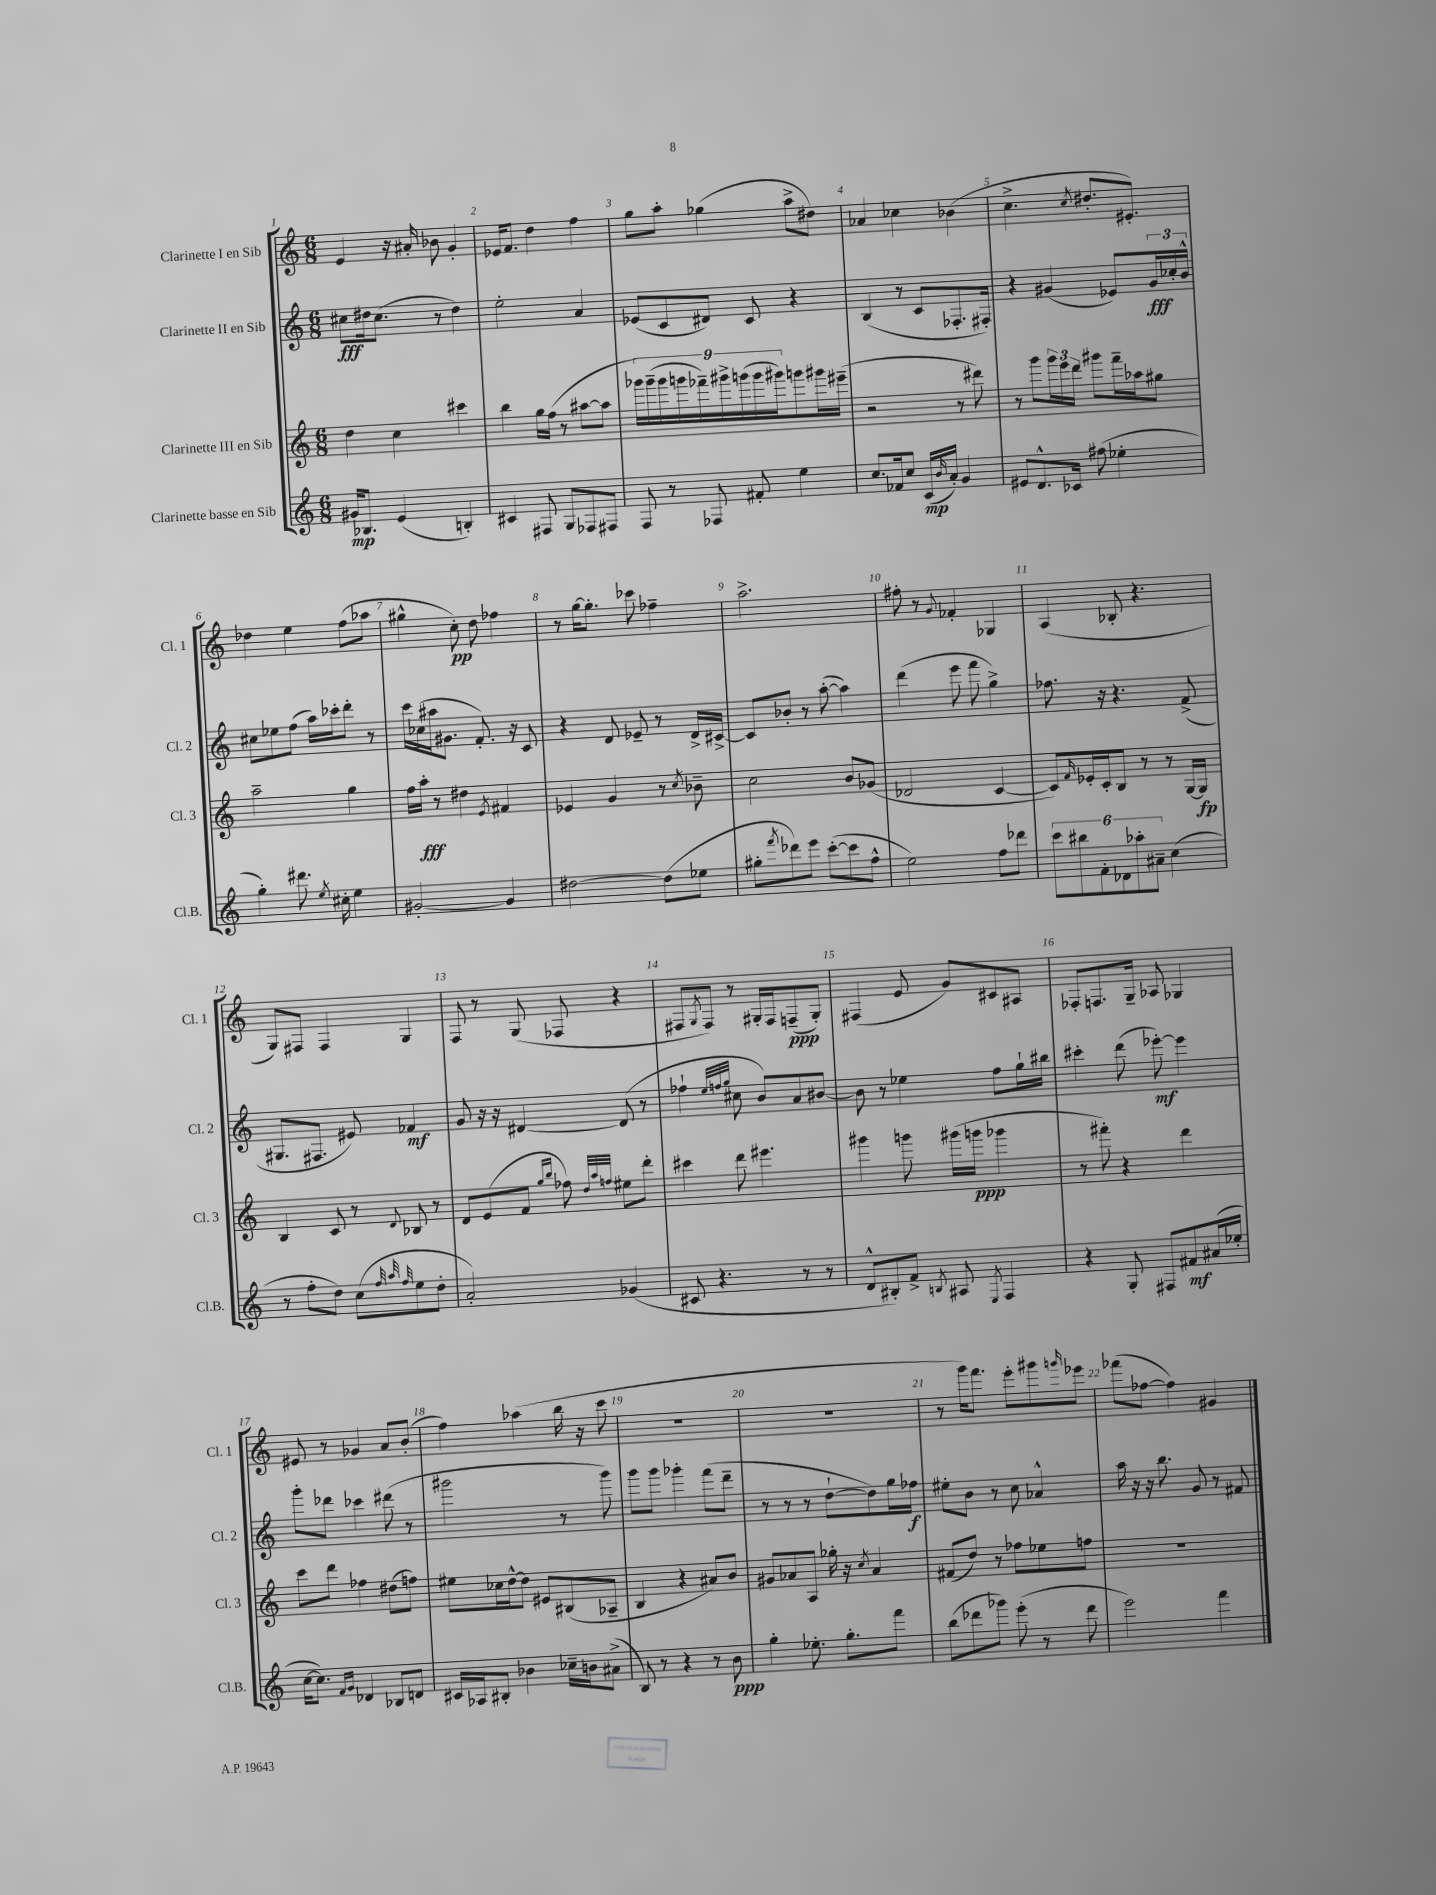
<<
\new StaffGroup <<
\new Staff = "s0" \with { instrumentName = "Clarinette I en Sib" shortInstrumentName = "Cl. 1" } {
    \clef treble \key c \major \numericTimeSignature \time 6/8
    e'4 r16 ais'16-. bes'8 g'4-. |
    ees'16 f'8. d''4 f''4 |
    g''8 a''8-. ges''4( a''8-> dis''8) |
    aes'4 ces''4 bes'4( |
    c''4.-> \acciaccatura { c''8 } dis''8.-. eis'8.-.) |
    des''4 e''4 f''8( aes''8 |
    gis''4-^ c''8-.\pp) d''8 fes''4 |
    r8 g''16~ g''8.-. ces'''8 fes''4-- |
    a''2.-> |
    fis''8-. r8 \appoggiatura { g'8 } fes'4-. ges4 |
    a4( bes8-. r4. |
    g8) fis8 fis4 g4 |
    f8 r8 g8( fes8 r4 |
    fis8 \acciaccatura { g8 } fis8) r8 gis16-. fis16 f8--\ppp( gis8-.) |
    fis4( e'8 g'8) cis'8 ais8 |
    fes8-. f8. g16-- aes8 ges4 |
    eis'8 r8 ges'4 a'8 b'8-.( |
    f''4) aes''4( b''16 r16 c'''8 |
    r2. |
    R2. |
    r8 g'''16) f'''8. e'''8-. gis'''8 \grace { g'''16 } ees'''8 |
    fes'''8( fes''8~ fes''4) gis'4 \bar "|." |
}
\new Staff = "s1" \with { instrumentName = "Clarinette II en Sib" shortInstrumentName = "Cl. 2" } {
    \clef treble \key c \major \numericTimeSignature \time 6/8
    cis''8\fff dis''16 cis''8.( r8 dis''4) |
    e''2-. a'4 |
    ees'8( c'8 dis'8) c'8 r4 |
    b4( r8 c'8 fes8.-. fis16-.) |
    r4 gis'4( ees'8) \tuplet 3/2 { gis'16\fff ces''16-. b'16-^ } |
    cis''8 ees''8 f''8( a''16) ces'''16-. d'''8-. r8 |
    c'''16 ces''16( ais''16 gis'8. f'8.-.) r16 c'8 |
    r4 d'8 ees'8-- r8 d'16-> cis'16~-> |
    cis'8 bes'8-. r8 a''8~-.( a''4) |
    d'''4( e'''8 f'''8 g''4->) |
    fes''8. r16 r4. f'8->( |
    gis8. fis8. eis'8) fes'4\mf |
    g'8 r16 r16 dis'4~ dis'8( r8 |
    fes''4-! \grace { e''32 f''32 g''32 } cis''8 b'8) a'8 bis'8~ |
    bis'8 r8 ees''4 f''8 g''16-! bis''16 |
    cis'''4-. d'''8( ees'''8~-.\mf) ees'''4 |
    g'''8-. des'''8 ces'''4 dis'''8( r8 |
    gis'''2 r8 gis'''8) |
    g'''8 g'''8 ges'''4-. f'''8( d'''8-- |
    r8 r8 r8 d''8~-! d''8) g''16 fes''16\f |
    eis''8-. b'8 r8 c''8 aes'4-^ |
    a''16 r16 r16 b''8. g'8 r8 fis'8 \bar "|." |
}
\new Staff = "s2" \with { instrumentName = "Clarinette III en Sib" shortInstrumentName = "Cl. 3" } {
    \clef treble \key c \major \numericTimeSignature \time 6/8
    d''4 c''4 cis'''4 |
    b''4 g''16 f''16( r8 ais''8~ ais''8 |
    \tuplet 9/8 { ges'''16) ges'''16--( ges'''16 g'''16 fes'''16--) gis'''16-> g'''16( g'''16 gis'''16) } g'''8 gis'''16 eis'''16--( |
    r2 r8 dis'''8) |
    r8 g'''8 \tuplet 3/2 { g'''16 e'''16 d'''16 } gis'''8 f'''16-- aes''16 gis''8 |
    a''2-- g''4 |
    f''16 a''16-.\fff r8 dis''4 \acciaccatura { e'8 } fis'4 |
    ees'4 g'4 r8 \acciaccatura { c''8 } bes'8-- |
    c''2 b'8 ges'8( |
    des'2 c'4~ |
    c'8) \grace { f'16 } ees'16-. c'16-. b8 r8 r8 g16~ g16\fp |
    b4 c'8 r8 \appoggiatura { d'8 } bes8 r8 |
    d'8 e'8( f'8 \grace { g''16 b''16 } fes''8) \grace { d''32 a''32 f''32 } eis''8 d'''8-. |
    cis'''4 d'''8 eis'''4. |
    gis'''4 g'''8 gis'''16( g'''16\ppp ges'''4 |
    r8 fis'''8-.) r4 d'''4 |
    c'''8 d'''8 fes''4 dis''8( f''8) |
    eis''8 ces''16 d''16~-^ d''8 eis'8 bis8( aes8-- |
    b4 r4 ais'8) b'8 |
    gis'8 aes'8 a8 ges''16-. r16 \acciaccatura { c''8 } aes'4 |
    fis'8( d''8) r8 fes''8 ees''8 f''8 |
    R2. \bar "|." |
}
\new Staff = "s3" \with { instrumentName = "Clarinette basse en Sib" shortInstrumentName = "Cl.B." } {
    \clef treble \key c \major \numericTimeSignature \time 6/8
    gis'16\mp bes8. e'4( b4-.) |
    cis'4 fis8 g8 fes8 fis8 |
    f8 r8 fes8 fis'8-. e''4 |
    c''8. fes'16 c''8 c'16\mp( \grace { b'16 } a'16-.) g'4 |
    eis'8 d'8.-^ ces'16 fis''8( ees''4-. |
    g''4-.) dis'''8. \acciaccatura { e''8 } cis''16-. e''4 |
    gis'2~-. gis'4 |
    dis''2~ dis''8( ees''8 |
    gis''8-. \acciaccatura { f'''8 } des'''8) e'''8 c'''8~-.( c'''8 f''8-^ |
    e''2) f''8 des'''8 |
    \tuplet 6/4 { c'''8 bis''8 f'8-. des'8 aes''8-. ais'8-- } c''4( |
    r8 f''8-. d''8) c''8( \grace { f''32 a''32 f''32 } e''8 d''8-. |
    a'2-.) ges'4( |
    cis'8 r4. r8 r8 |
    d'8-^ bis8-.) f'8-> \acciaccatura { b8 } ais8 \acciaccatura { e8 } f4 |
    r4 g8-. fis8 fis'8\mf ais'16( ees''16-. |
    c''16~ c''8.) \grace { f'16 g'16 } des'4 bes8 d'8 |
    cis'16 aes16 bis8-. bes'4 ces''16-- b'16 ais'8->( |
    b8) r8 r4 r8 b'8\ppp |
    g''4-. ees''8.-. g''8.-. f'''8 |
    b''8( des'''8 ges'''8) e'''8-.( r8 des'''8 |
    e'''2) f'''4 \bar "|." |
}
>>
>>
\layout { \context { \Score \override BarNumber.break-visibility = ##(#f #t #t) barNumberVisibility = #all-bar-numbers-visible } }
